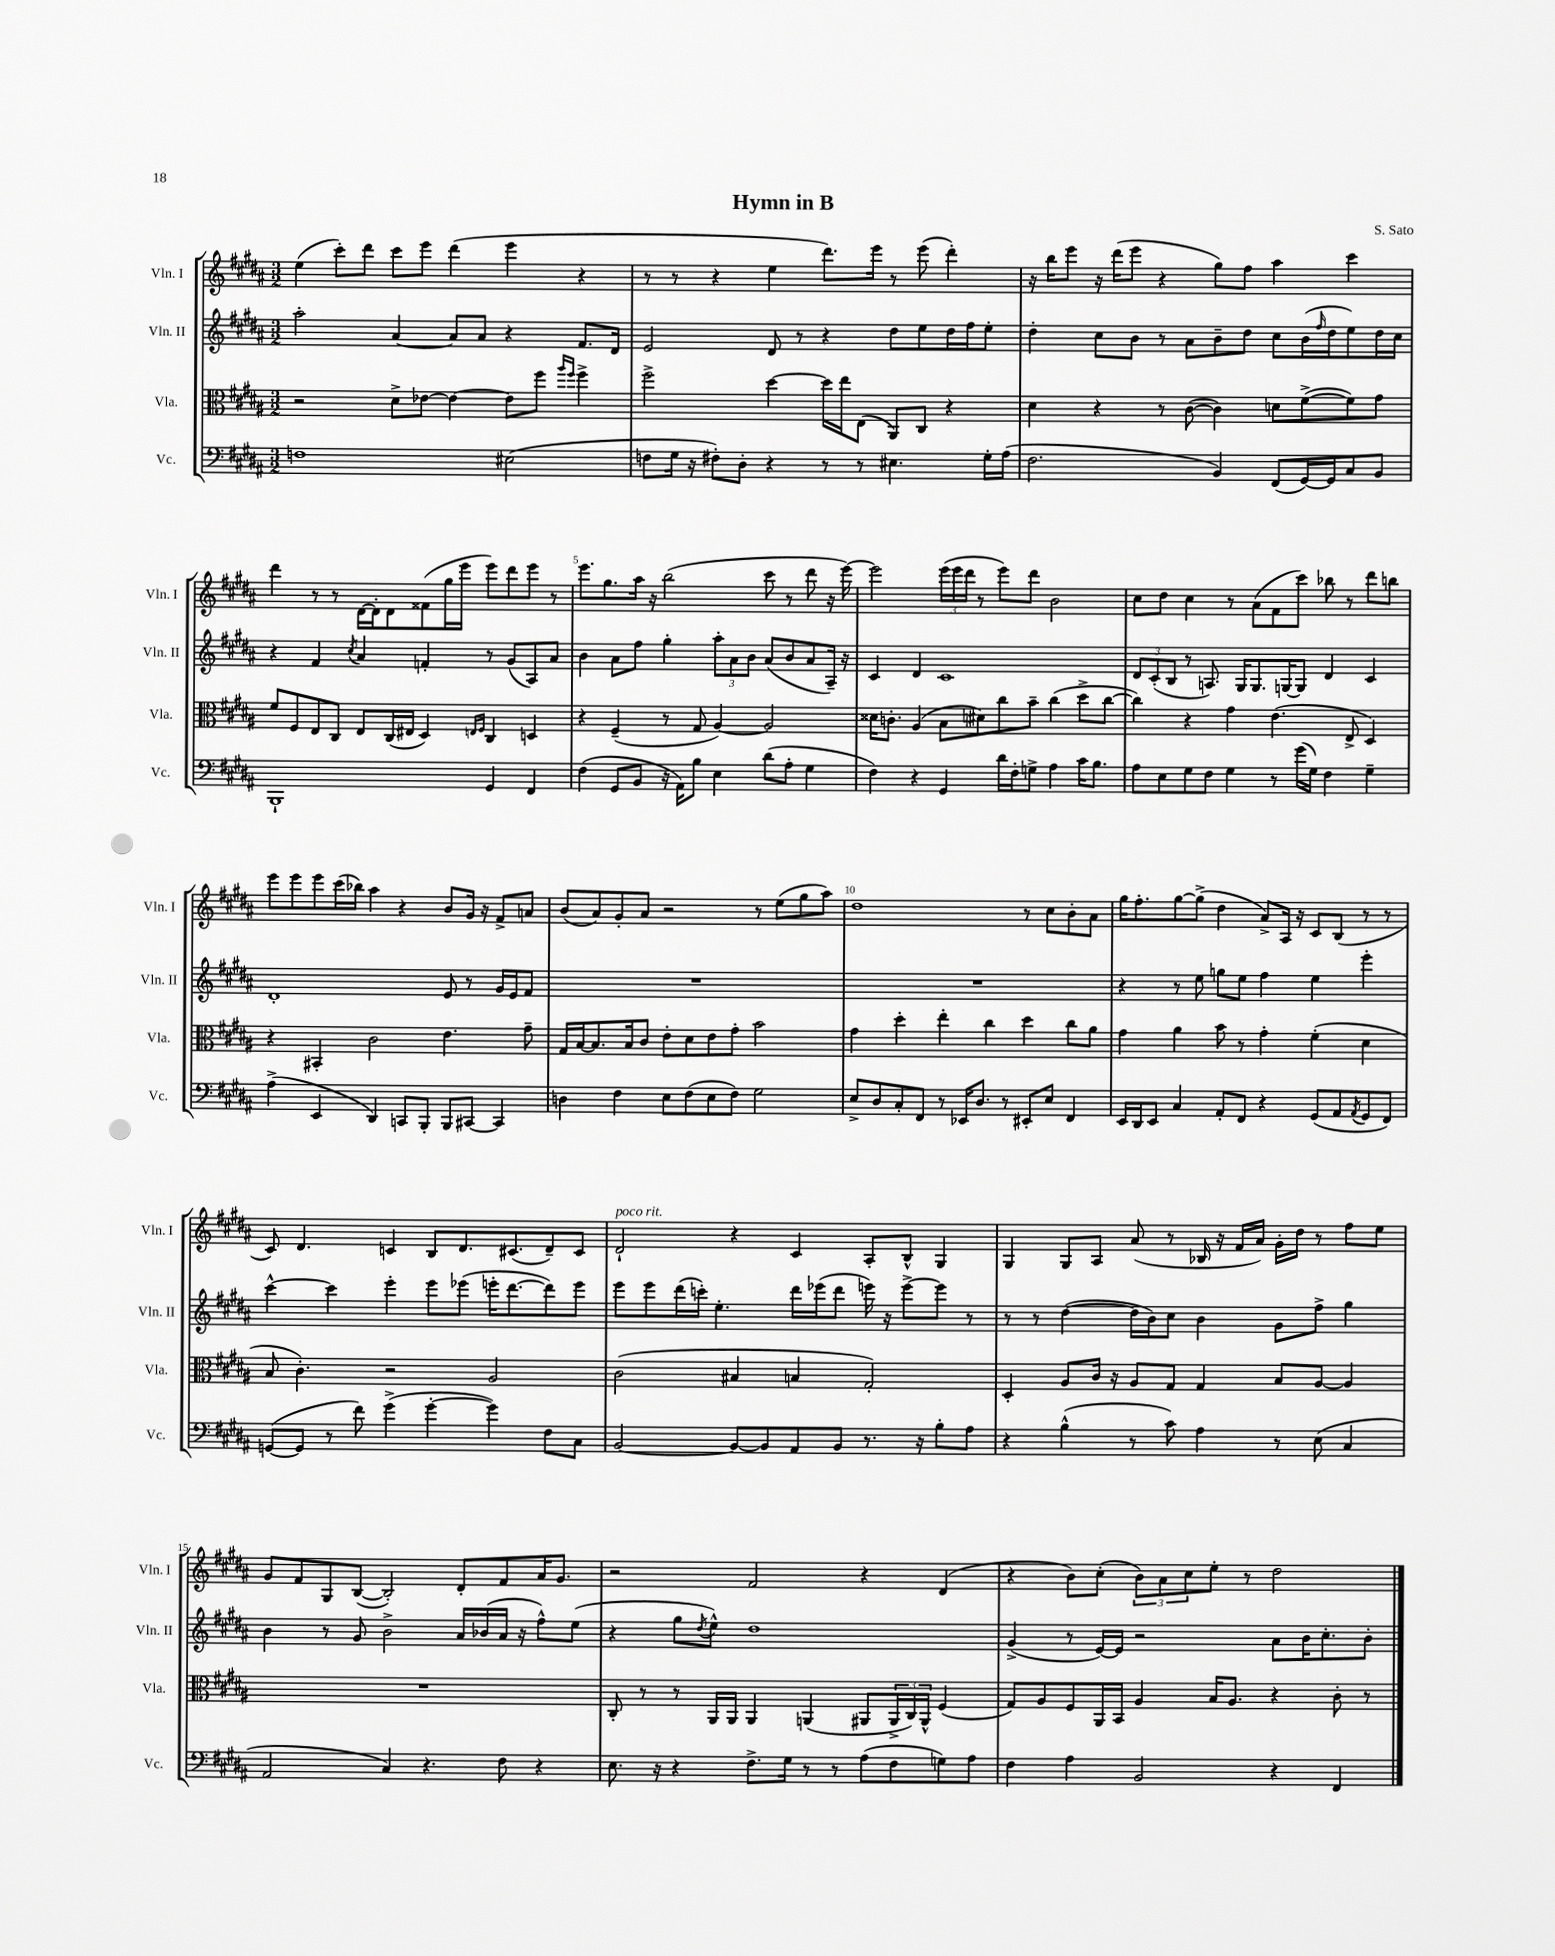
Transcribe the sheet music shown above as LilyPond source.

\header { title = "Hymn in B" composer = "S. Sato" }
<<
\new StaffGroup <<
\new Staff = "s0" \with { instrumentName = "Vln. I" shortInstrumentName = "Vln. I" } {
    \clef treble \key b \major \numericTimeSignature \time 3/2
    e''4( cis'''8-.) dis'''8 cis'''8 e'''8 dis'''4( e'''4 r4 |
    r8 r8 r4 e''4 dis'''8.) e'''16 r8 e'''8( dis'''4-.) |
    r16 b''16 e'''8 r16 dis'''16( e'''8 r4 gis''8) fis''8 ais''4 cis'''4 |
    dis'''4 r8 r8 dis'16~ dis'16-. dis'8 fisis'8( gis''16 e'''16 e'''8) dis'''8 e'''8 r8 |
    e'''8. gis''8. ais''16 r16 b''2( cis'''8 r8 dis'''8 r16 e'''16~) |
    e'''2 \tuplet 3/2 { e'''16( e'''16 dis'''16 } r8 e'''8) dis'''8 b'2 |
    cis''8 dis''8 cis''4 r8 ais'8( fis'8 cis'''8) bes''8 r8 dis'''8 b''8 |
    e'''8 e'''8 e'''8 cis'''16( bes''16) ais''4 r4 b'8 gis'16 r16 fis'8-> a'8 |
    b'8( ais'8) gis'8-. ais'8 r2 r8 e''8( gis''8 ais''8) |
    dis''1 r8 cis''8 b'8-. ais'8 |
    gis''16 fis''8.-. gis''8~ gis''8->( dis''4 ais'8->) ais16 r16 cis'8 b8( r8 r8 |
    cis'8) dis'4. c'4 b8 dis'8. cis'8.( dis'8--) cis'8 |
    dis'2-!^\markup { \italic "poco rit." } r4 cis'4 ais8-. b8-^ gis4 |
    gis4 gis8 ais8 ais'8( r8 bes16 r16 fis'16 ais'16) gis'16-. dis''16 r8 fis''8 e''8 |
    gis'8 fis'8 gis8 b8~( b2-.) dis'8-. fis'8 ais'16 gis'8. |
    r2 fis'2 r4 dis'4( |
    r4 b'8) cis''8-.( \tuplet 3/2 { b'8) ais'8 cis''8 } e''8-. r8 dis''2 \bar "|." |
}
\new Staff = "s1" \with { instrumentName = "Vln. II" shortInstrumentName = "Vln. II" } {
    \clef treble \key b \major \numericTimeSignature \time 3/2
    ais''2-. ais'4~ ais'8 ais'8 r4 fis'8. dis'16 |
    e'2 dis'8 r8 r4 dis''8 e''8 dis''16 fis''16 e''8-. |
    dis''4-. cis''8 b'8 r8 ais'8 b'8-- dis''8 cis''8 b'16( \grace { fis''16 } dis''16 e''8) dis''16 cis''16 |
    r4 fis'4 \acciaccatura { cis''8 } ais'4 f'4-. r8 gis'8( ais8) ais'8 |
    b'4 ais'8 fis''8 gis''4-. \tuplet 3/2 { ais''8-. ais'8 b'8 } ais'8( b'8 ais'8 ais16--) r16 |
    cis'4 dis'4 cis'1 |
    \tuplet 3/2 { dis'8 cis'8-.( b8 } r8 a8.) gis16 gis8. g16~ g8 dis'4 cis'4 |
    dis'1-. e'8 r8 gis'16 e'16 fis'8 |
    R1. |
    R1. |
    r4 r8 e''8 g''8 e''8 fis''4 e''4 e'''4-. |
    cis'''4~-^ cis'''4 e'''4-. e'''8 ees'''8( e'''16-. dis'''8.~ dis'''8) e'''8 |
    e'''8 e'''8 dis'''16( c'''16-.) e''4.-. dis'''16 ees'''16( dis'''8 e'''16) r16 e'''8~-> e'''8 r8 |
    r8 r8 dis''4~( dis''16 b'16) cis''8 b'4 gis'8 fis''8-> gis''4 |
    b'4 r8 gis'8 b'2-> ais'16 bes'16( ais'16 r16 fis''8-^) e''8( |
    r4 gis''8 \acciaccatura { dis''8 } e''8-^) dis''1 |
    gis'4->( r8 e'16~) e'16 r2 ais'8 b'16 cis''8.-. b'8-. \bar "|." |
}
\new Staff = "s2" \with { instrumentName = "Vla." shortInstrumentName = "Vla." } {
    \clef alto \key b \major \numericTimeSignature \time 3/2
    r2 dis'8-> ees'8~ ees'4~ ees'8 fis''8 \grace { ais''16 fis''16 } fis''4-> |
    fis''2-> dis''4~ dis''16 e''16 e8( ais,8) cis8 r4 |
    dis'4 r4 r8 cis'8~( cis'4) d'8 fis'8~->( fis'8) gis'8 |
    fis'8 fis8 e8 cis8 e8 cis16( eis16 dis4) \grace { e16 fis16 } cis4 d4 |
    r4 fis4--( r8 gis8 ais4~) ais2 |
    disis'16 c'8.-. ais4( b8 dis'8) cis''8 b'8-- cis''4( dis''8-> cis''8~ |
    cis''4) r4 gis'4 e'4.( e8-> dis4) |
    r4 bis,4-. cis'2 e'4. gis'8-- |
    gis16 b16~ b8. b16 cis'8 e'8-. dis'8 e'8 gis'8-. b'2 |
    gis'4 dis''4-. e''4-. cis''4 dis''4 cis''8 ais'8 |
    gis'4 ais'4 b'8 r8 gis'4-. fis'4-.( dis'4 |
    b8 cis'4.-.) r2 ais2 |
    cis'2( bis4 b4 gis2-.) |
    dis4-. ais8 cis'16 r16 ais8 gis8 gis4 b8 ais8~ ais4 |
    R1. |
    cis8-. r8 r8 ais,16 ais,16 ais,4 a,4( ais,8 \tuplet 3/2 { ais,16-> cis16) ais,16-^ } fis4( |
    gis8) ais8 fis8 ais,16 b,16 ais4 b16 ais8. r4 cis'8-. r8 \bar "|." |
}
\new Staff = "s3" \with { instrumentName = "Vc." shortInstrumentName = "Vc." } {
    \clef bass \key b \major \numericTimeSignature \time 3/2
    f1 eis2( |
    f8 gis16 r16 fis8-.) dis8-. r4 r8 r8 eis4. gis16-. ais16( |
    fis2. b,4) fis,8( gis,16~) gis,16 cis8 b,8 |
    b,,1-! gis,4 fis,4 |
    fis4( gis,8 b,8 r16 ais,16) b8 e4 dis'8( ais8-. gis4 |
    fis4) r4 gis,4 dis'16 fis16-. g8-> ais4 cis'16 b8. |
    ais8 e8 gis8 fis8 gis4 r8 gis'16( gis16) fis4 gis4-- |
    ais4->( e,4 dis,4) c,8 b,,8-. b,,8 cis,8~ cis,4 |
    d4 fis4 e8 fis8( e8 fis8) gis2 |
    e8-> dis8 cis8-. fis,8 r8 ees,16 dis8. r8 eis,8-. e8 fis,4 |
    e,16 dis,16 e,8 cis4 ais,8-. fis,8 r4 gis,8( ais,8 \acciaccatura { ais,8 } gis,8 fis,8) |
    g,8~( g,8 r8 fis'8) gis'4->( gis'4~-. gis'4) fis8 cis8 |
    b,2~ b,8~ b,8 ais,8 b,8 r8. r16 b8-. ais8 |
    r4 b4-^( r8 cis'8) ais4 r8 e8( cis4 |
    ais,2 cis4) r4. fis8 r4 |
    e8. r16 r4 fis8.-> gis16 r8 r8 ais8( fis8 g8) ais8 |
    fis4 ais4 b,2 r4 fis,4 \bar "|." |
}
>>
>>
\layout { \context { \Score \override BarNumber.break-visibility = ##(#f #t #t) barNumberVisibility = #(every-nth-bar-number-visible 5) } }
